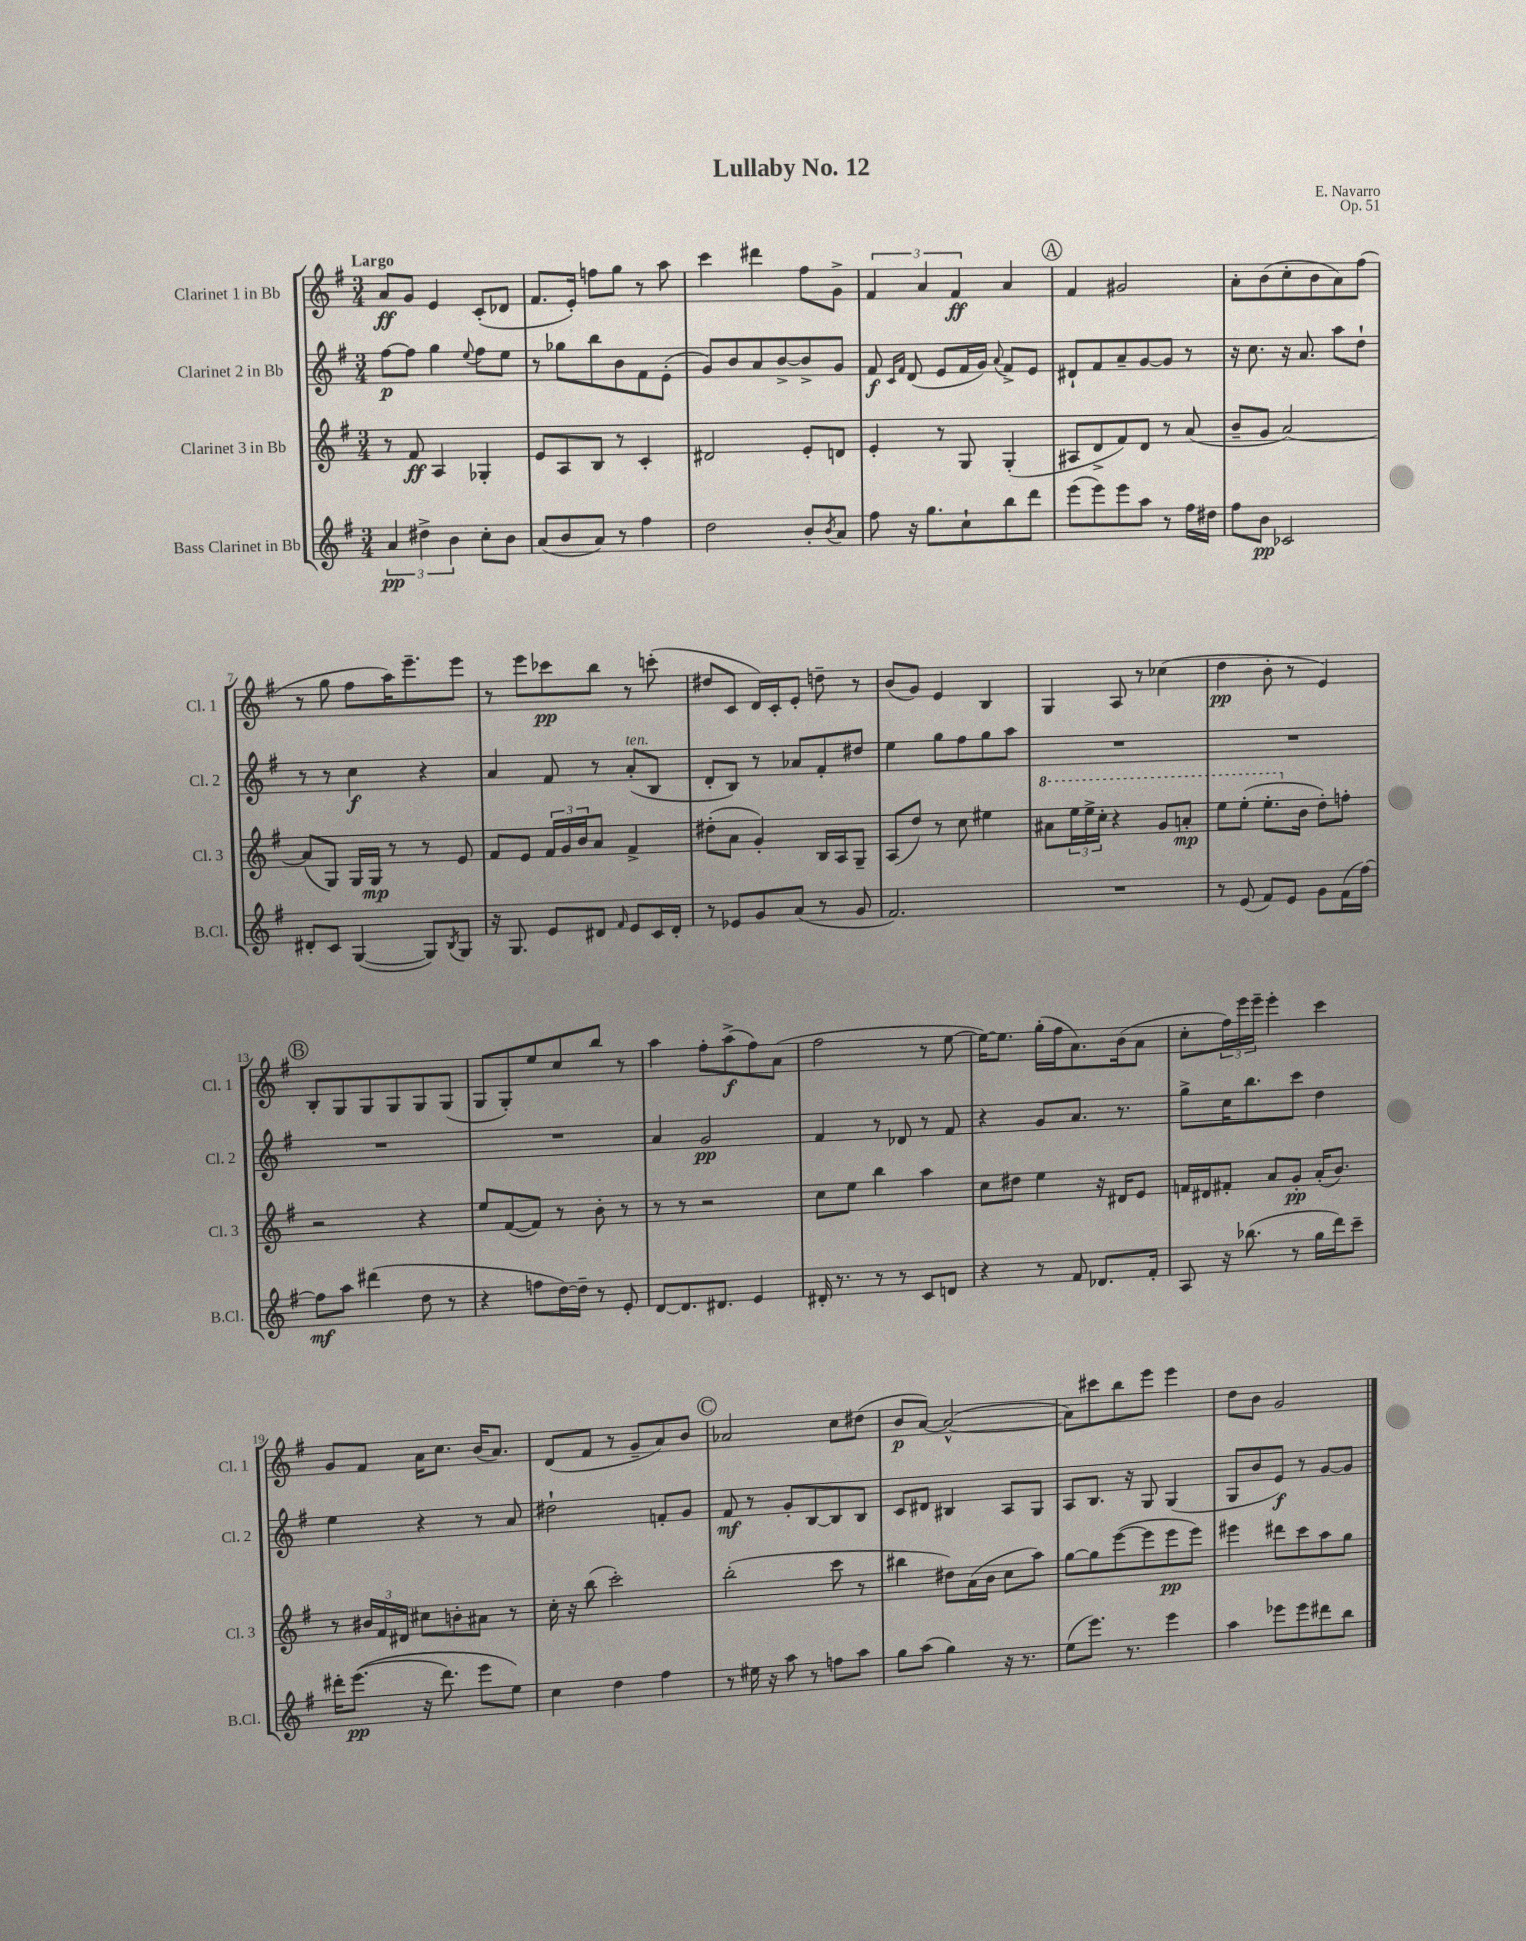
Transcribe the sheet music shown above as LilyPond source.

\header { title = "Lullaby No. 12" composer = "E. Navarro" opus = "Op. 51" }
<<
\new StaffGroup <<
\new Staff = "s0" \with { instrumentName = "Clarinet 1 in Bb" shortInstrumentName = "Cl. 1" } {
    \clef treble \key g \major \numericTimeSignature \time 3/4 \tempo "Largo"
    a'8\ff g'8 e'4 c'8-.( des'8 |
    fis'8. e'16-.) f''8 g''8 r8 a''8 |
    c'''4 dis'''4 fis''8 g'8-> |
    \tuplet 3/2 { fis'4 a'4 fis'4\ff } a'4 |
    \mark \markup { \circle "A" } fis'4 gis'2 |
    a'8-. b'8( c''8-. b'8 a'8) fis''8( |
    r8 g''8 fis''8 a''16) e'''8.-- e'''8 |
    r8 e'''8 ces'''8\pp b''8 r8 c'''8-.( |
    dis''8 c'8 d'16) c'16-. e'8-. d''8-- r8 |
    b'8( g'8) e'4 b4 |
    g4 a8 r8 ces''4( |
    d''4\pp b'8-. r8 e'4) |
    \mark \markup { \circle "B" } b8-. g8 g8 g8 g8 g8( |
    g8 g8-.) e''8 c''8 b''8 r8 |
    a''4 fis''8-. a''8->\f( fis''8) a'8( |
    fis''2 r8 e''8~ |
    e''16~) e''8. g''16-.( fis''16 a'8.) b'16( a'8 |
    c''8-. \tuplet 3/2 { fis''16) e'''16 e'''16-- } e'''4-. c'''4 |
    g'8 fis'8 a'16 c''8. b'16( a'8.) |
    d'8( fis'8 r8 g'8-- a'8) b'8 |
    \mark \markup { \circle "C" } aes'2 c''8 dis''8( |
    b'8\p a'8~) a'2~-^( |
    a'8) cis'''8 b''8 e'''8 e'''4 |
    d''8 b'8 g'2 \bar "|." |
}
\new Staff = "s1" \with { instrumentName = "Clarinet 2 in Bb" shortInstrumentName = "Cl. 2" } {
    \clef treble \key g \major \numericTimeSignature \time 3/4
    fis''8~\p fis''8 g''4 \appoggiatura { e''8 } fis''8 e''8 |
    r8 ges''8 b''8 b'8 fis'8 e'8-.( |
    g'8) b'8 a'8 b'8~-> b'8-> g'8 |
    fis'8\f \grace { c'16 fis'16 } d'8( e'8 fis'16 g'16) \appoggiatura { a'8 } fis'8-> e'8 |
    \mark \markup { \circle "A" } dis'8-! fis'8 a'8-- g'8~ g'8 r8 |
    r16 c''8. r16 a'8. a''8 d''8-! |
    r8 r8 c''4\f r4 |
    a'4 fis'8 r8 a'8-.^\markup { \italic "ten." }( b8 |
    d'8-. b8) r8 aes'8 fis'8-. dis''8 |
    e''4 g''8 fis''8 g''8 a''8 |
    R2. |
    R2. |
    \mark \markup { \circle "B" } R2. |
    R2. |
    a'4 g'2\pp |
    fis'4 r8 des'8 r8 fis'8 |
    r4 g'8 a'8. r8. |
    g''8-> c''16 b''8. c'''8 d''4 |
    e''4 r4 r8 a'8 |
    dis''2-! f'8-. g'8 |
    \mark \markup { \circle "C" } fis'8\mf r8 g'8-. b8~ b8 b8 |
    c'8 dis'8 bis4 a8 g8 |
    a8 b8. r16 g8 g4( |
    g8 b'8 e'8\f) r8 g'8~ g'8 \bar "|." |
}
\new Staff = "s2" \with { instrumentName = "Clarinet 3 in Bb" shortInstrumentName = "Cl. 3" } {
    \clef treble \key g \major \numericTimeSignature \time 3/4
    r8 fis'8\ff a4 ges4-. |
    e'8 a8 b8 r8 c'4-. |
    dis'2 e'8-. d'8 |
    e'4-. r8 g8 g4-.( |
    \mark \markup { \circle "A" } ais8 d'8-> fis'8) d'8 r8 a'8( |
    b'8-- g'8 a'2~) |
    a'8( g8) g16 g16\mp r8 r8 e'8 |
    fis'8 e'8 \tuplet 3/2 { fis'16 g'16 b'16 } a'8 fis'4-> |
    dis''8-.( a'8 g'4-.) b16 a16 g8-- |
    a8( d''8) r8 c''8 eis''4 |
    \ottava #1 ais''8 \tuplet 3/2 { e'''16 e'''16-> c'''16-. } r4 g''8 a''8-.\mp |
    e'''8 e'''8-.( e'''8.-. \ottava #0 b'16 d''8-.) f''8-. |
    \mark \markup { \circle "B" } r2 r4 |
    e''8 fis'8~( fis'8) r8 b'8-. r8 |
    r8 r8 r2 |
    c''8 e''8 b''4 a''4 |
    c''8 dis''8 e''4 r16 dis'16 e'8 |
    f'16 dis'16 fis'8-. a'8 g'8-.\pp a'16-.( b'8.) |
    r8 \tuplet 3/2 { bis'16 fis'16 dis'16 } cis''8 b'8-. ais'8 r8 |
    c''16-. r16 b''8( c'''2-.) |
    \mark \markup { \circle "C" } b''2-.( c'''8 r8 |
    bis''4 dis''8) a'16( b'16 c''8 a''8) |
    g''8~ g''8 e'''8~( e'''8 e'''8\pp e'''8) |
    eis'''4 dis'''8 c'''8 a''8 g''8 \bar "|." |
}
\new Staff = "s3" \with { instrumentName = "Bass Clarinet in Bb" shortInstrumentName = "B.Cl." } {
    \clef treble \key g \major \numericTimeSignature \time 3/4
    \tuplet 3/2 { a'4\pp dis''4-> b'4 } c''8-. b'8 |
    a'8( b'8 a'8) r8 fis''4 |
    d''2 b'8-. \acciaccatura { b'8 } a'8 |
    fis''8 r16 g''8. c''8-! b''8 d'''8 |
    \mark \markup { \circle "A" } e'''8( e'''8) e'''8 a''8 r8 fis''16 dis''16 |
    fis''8 b'8\pp ces'2 |
    dis'8-. c'8 g4~( g8) \acciaccatura { b8 } g8 |
    r16 g8. e'8 dis'8 \grace { fis'16 } e'8 c'16 dis'16-. |
    r8 ees'8 g'8 a'8( r8 g'8 |
    fis'2.) |
    R2. |
    r8 e'8( fis'8) e'8 g'8 fis'16( fis''16~) |
    \mark \markup { \circle "B" } fis''8\mf a''8 dis'''4( d''8 r8 |
    r4 f''8 d''16~) d''16-- r8 e'8-. |
    d'8~ d'8. dis'8. e'4 |
    dis'16-. r8. r8 r8 c'8 d'8 |
    r4 r8 fis'8 des'8. fis'16-. |
    a8 r16 bes''8.( r8 g''16 d'''16) c'''8-- |
    dis'''16-. e'''8.\pp(\( r16 dis'''8.) e'''8 e''8\) |
    c''4 d''4 fis''4 |
    \mark \markup { \circle "C" } r8 eis''16 r16 a''8 r8 f''8 a''8 |
    g''8 a''8( g''4) r16 r8. |
    e''8( e'''8.) r8. e'''4 |
    a''4 ees'''8 ees'''8 dis'''8 b''8 \bar "|." |
}
>>
>>
